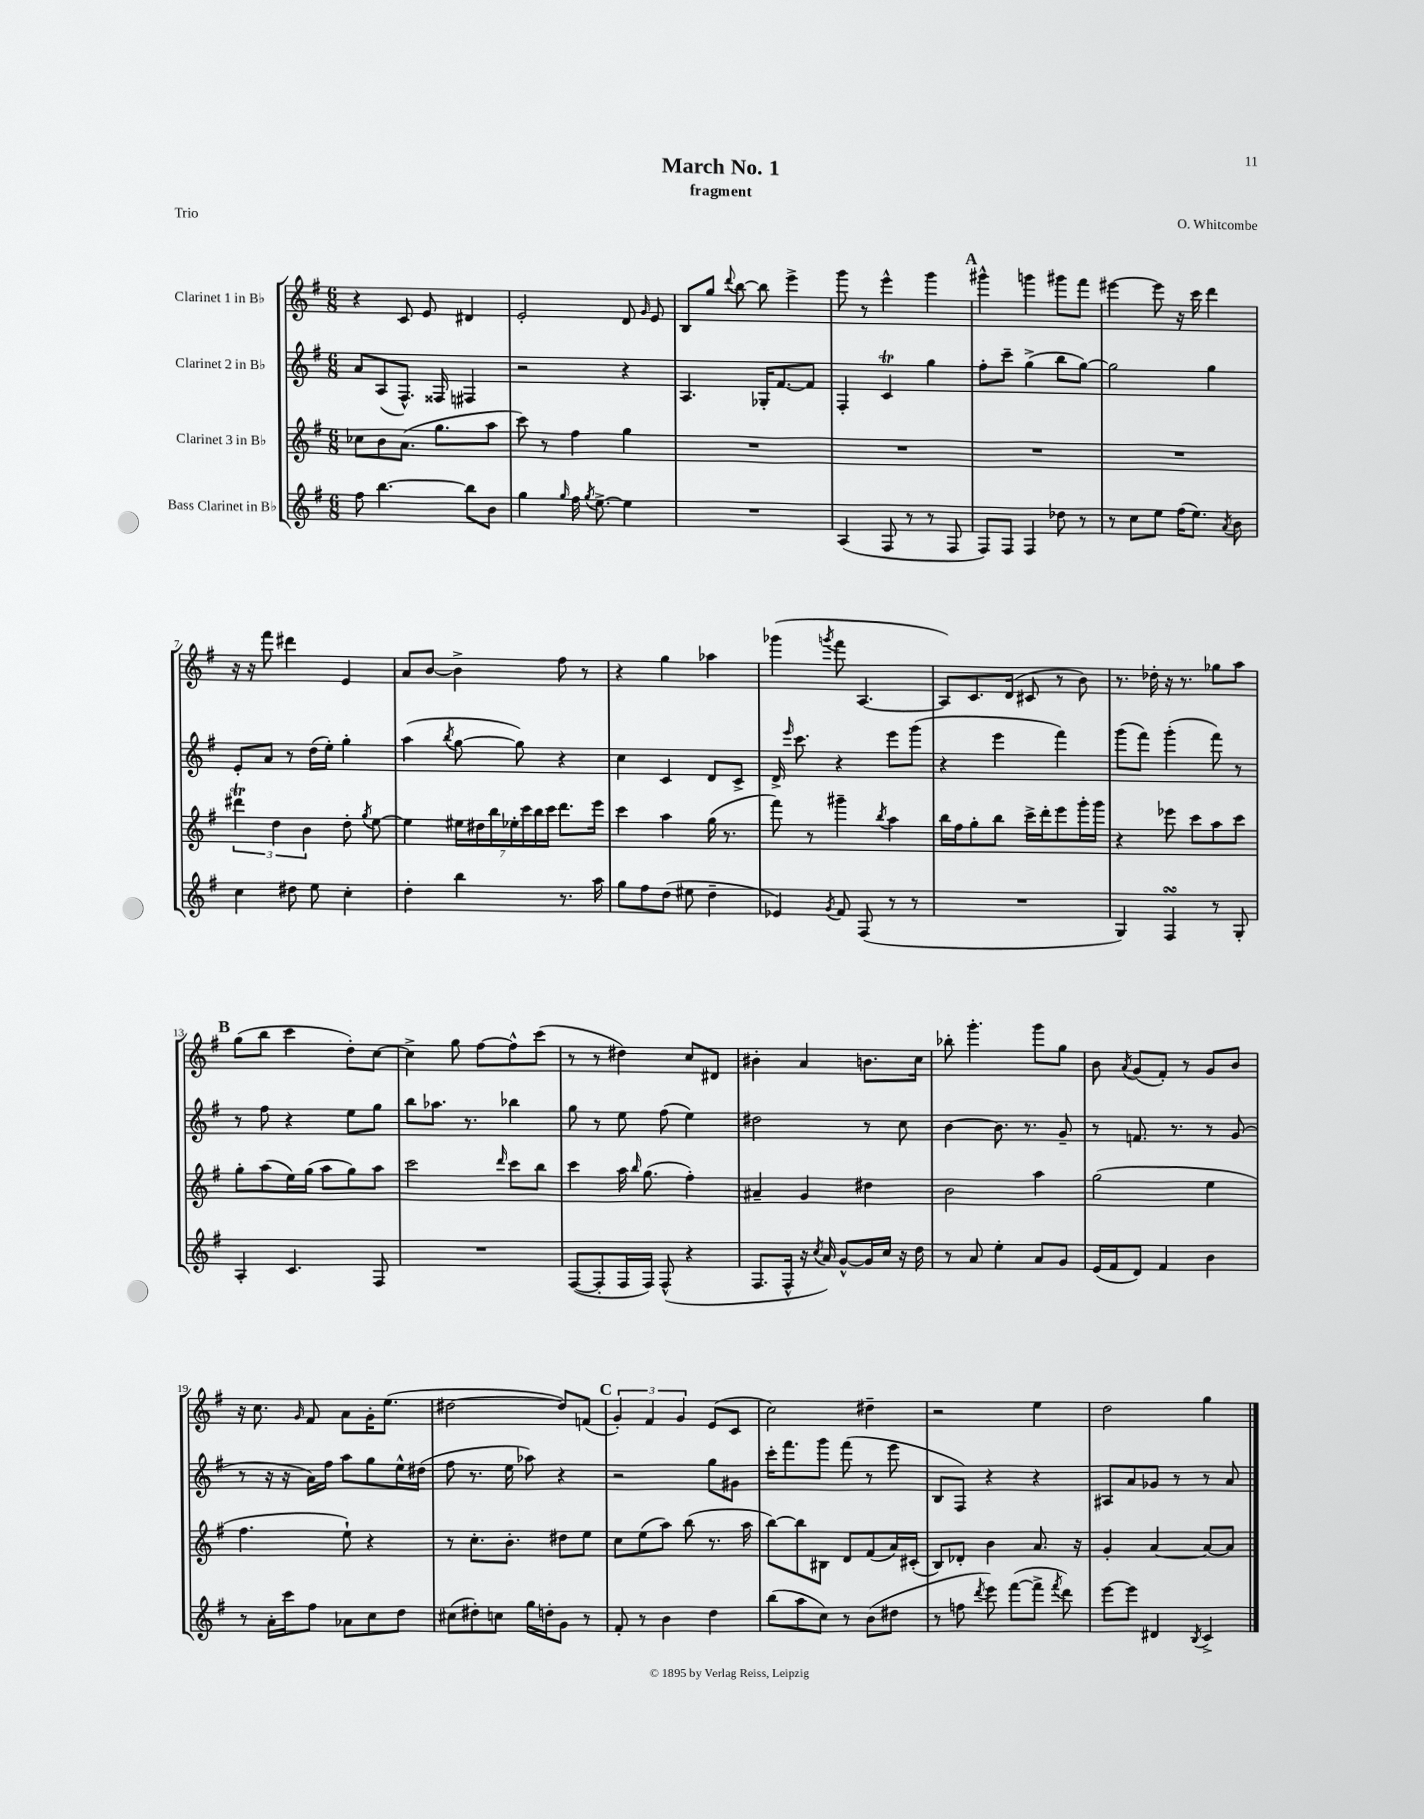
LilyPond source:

\header { title = "March No. 1" composer = "O. Whitcombe" subtitle = "fragment" piece = "Trio" }
<<
\new StaffGroup <<
\new Staff = "s0" \with { instrumentName = "Clarinet 1 in Bb" } {
    \clef treble \key g \major \numericTimeSignature \time 6/8
    \autoBeamOff r4 c'8 e'8 dis'4 |
    e'2-. d'8 \grace { g'16 } e'8 |
    b8[ g''8] \appoggiatura { d'''8 } b''8~ b''8 e'''4-> |
    g'''8 r8 e'''4-^ g'''4 |
    \mark \markup { \bold "A" } gis'''4-^ g'''4 gis'''8[ fis'''8] |
    eis'''4~ eis'''8 r16 c'''16 d'''4 |
    r16 r16 fis'''8 dis'''4 e'4 |
    a'8[ b'8]~ b'4-> fis''8 r8 |
    r4 g''4 aes''4 |
    ges'''4( \acciaccatura { g'''8 } fis'''8 a4.~ |
    a8[) c'8. d'16]( cis'8 r8 b'8) |
    r8. des''16-. r16 r8. ges''8[ a''8] |
    \mark \markup { \bold "B" } g''8[( b''8] c'''4 d''8[-.) c''8]~ |
    c''4-> g''8 fis''8[~ fis''8-^ c'''8]( |
    r8 r8 dis''4) c''8[ dis'8] |
    bis'4-. a'4 b'8.[ c''16] |
    bes''8-. g'''4.-. g'''8[ g''8] |
    b'8 \acciaccatura { a'8 } g'8[( fis'8]-.) r8 g'8[ b'8] |
    r16 c''8. \grace { g'16 } fis'8 a'8[ g'16-. e''8.]( |
    dis''2~ dis''8[) f'8]( |
    \mark \markup { \bold "C" } \tuplet 3/2 { g'4-.) fis'4 g'4 } e'8[( c'8] |
    c''2) dis''4-- |
    r2 e''4 |
    d''2 g''4 \bar "|." |
}
\new Staff = "s1" \with { instrumentName = "Clarinet 2 in Bb" } {
    \clef treble \key g \major \numericTimeSignature \time 6/8
    \autoBeamOff a'8[ a8( fis8.]-^) fisis16 fis4 |
    r2 r4 |
    a4. ges16[-. fis'8.~ fis'8] |
    fis4-. c'4\trill g''4 |
    \mark \markup { \bold "A" } fis''8[-. c'''8]-- g''4->( b''8[ g''8]~) |
    g''2 g''4 |
    e'8[-. a'8] r8 d''16[( e''16]-.) g''4-. |
    a''4( \acciaccatura { b''8 } g''8~ g''8) r4 |
    c''4 c'4 d'8[ c'8]-> |
    d'16-> \grace { e'''16 } c'''8. r4 e'''8[ g'''8]( |
    r4 e'''4 fis'''4) |
    g'''8[( fis'''8]) g'''4-.( fis'''8) r8 |
    \mark \markup { \bold "B" } r8 fis''8 r4 e''8[ g''8] |
    b''8[ aes''8.] r8. bes''4 |
    g''8 r8 e''8 fis''8( e''4) |
    dis''2 r8 c''8 |
    b'4~ b'8. r8. g'8-- |
    r8 f'8. r8. r8 g'8( |
    r8 r16 r16 a'16[) fis''16] a''8[ g''8 e''16-^ dis''16]( |
    fis''8 r8. e''16 aes''8) r4 |
    \mark \markup { \bold "C" } r2 g''8[ gis'8] |
    c'''16[-. fis'''8. g'''8] fis'''8( r8 e'''8 |
    b8[ fis8]) r4 r4 |
    ais8[ a'8 ges'8] r8 r8 a'8 \bar "|." |
}
\new Staff = "s2" \with { instrumentName = "Clarinet 3 in Bb" } {
    \clef treble \key g \major \numericTimeSignature \time 6/8
    \autoBeamOff ces''8[ b'8 a'8.]( g''8.[ a''8] |
    c'''8) r8 fis''4 g''4 |
    R2. |
    R2. |
    \mark \markup { \bold "A" } R2. |
    R2. |
    \tuplet 3/2 { dis'''4\trill d''4 b'4 } d''8-. \acciaccatura { g''8 } e''8~ |
    e''4 \tuplet 7/4 { eis''16[ dis''16 b''16 ees''16-. c'''16 b''16 c'''16] } d'''8.[ e'''16] |
    c'''4 a''4 g''16( r8. |
    fis'''8) r8 gis'''4-- \acciaccatura { b''8 } a''4 |
    b''16[ fis''16 g''8-. b''8] c'''16[-> d'''16-. e'''8 g'''16-. g'''16] |
    r4 ees'''8 c'''8[ a''8 c'''8] |
    \mark \markup { \bold "B" } g''8[-. a''8( e''16) g''16]( a''8[ g''8) a''8] |
    c'''2 \grace { d'''16 } c'''8[ b''8] |
    c'''4 a''16 \grace { b''16 } g''8.( fis''4-.) |
    ais'4-- g'4 dis''4 |
    b'2 a''4 |
    g''2( e''4 |
    fis''4. e''8-!) r4 |
    r8 c''8.[-. b'8.]-. dis''8[ e''8] |
    \mark \markup { \bold "C" } c''8[ e''8( a''8]) b''8( r8. a''16 |
    b''8[~) b''8 bis8] d'8[ fis'8( a'16) cis'16]-.( |
    b8[) des'8]-. b'4 a'8. r16 |
    g'4-. a'4~ a'8[~ a'8] \bar "|." |
}
\new Staff = "s3" \with { instrumentName = "Bass Clarinet in Bb" } {
    \clef treble \key g \major \numericTimeSignature \time 6/8
    \autoBeamOff fis''8 b''4.~ b''8[ b'8] |
    g''4 \grace { g''16 } fis''16 \acciaccatura { g''8 } e''8.~-> e''4 |
    R2. |
    a4( fis8 r8 r8 fis8 |
    \mark \markup { \bold "A" } fis8[) fis8] fis4 des''8 r8 |
    r8 c''8[ e''8] fis''16[( e''8.]) \acciaccatura { a'8 } b'8 |
    c''4 dis''8 e''8 c''4-. |
    d''4-. b''4 r8. a''16 |
    g''8[ fis''8 d''8]( eis''8 d''4-- |
    ees'4) \acciaccatura { g'8 } fis'8 fis8( r8 r8 |
    R2. |
    g4) fis4\turn r8 g8-. |
    \mark \markup { \bold "B" } a4-. c'4. fis8 |
    R2. |
    fis8[~( fis8-. fis16 fis16]) fis8-^( r4 |
    fis8.[ fis16]-^ r16 \acciaccatura { c''8 } a'16) g'8[~-^ g'16 c''16] r16 d''16 |
    r8 a'8 e''4-. a'8[ g'8] |
    e'16[( fis'16 d'8]) fis'4 b'4 |
    r8 a'16[-. c'''16 fis''8] aes'8[ c''8 d''8] |
    cis''8[( dis''8-.) c''8] g''16[ d''16-. g'8] r8 |
    \mark \markup { \bold "C" } fis'8-. r8 b'4 d''4 |
    b''8[( a''8 c''8]) r8 b'8[( dis''8] |
    r8 f''8 \acciaccatura { d'''8 } e'''8) fis'''8[~( fis'''8]-> \acciaccatura { fis'''8 } d'''8) |
    e'''8[~ e'''8] dis'4 \acciaccatura { b8 } c'4-> \bar "|." |
}
>>
>>
